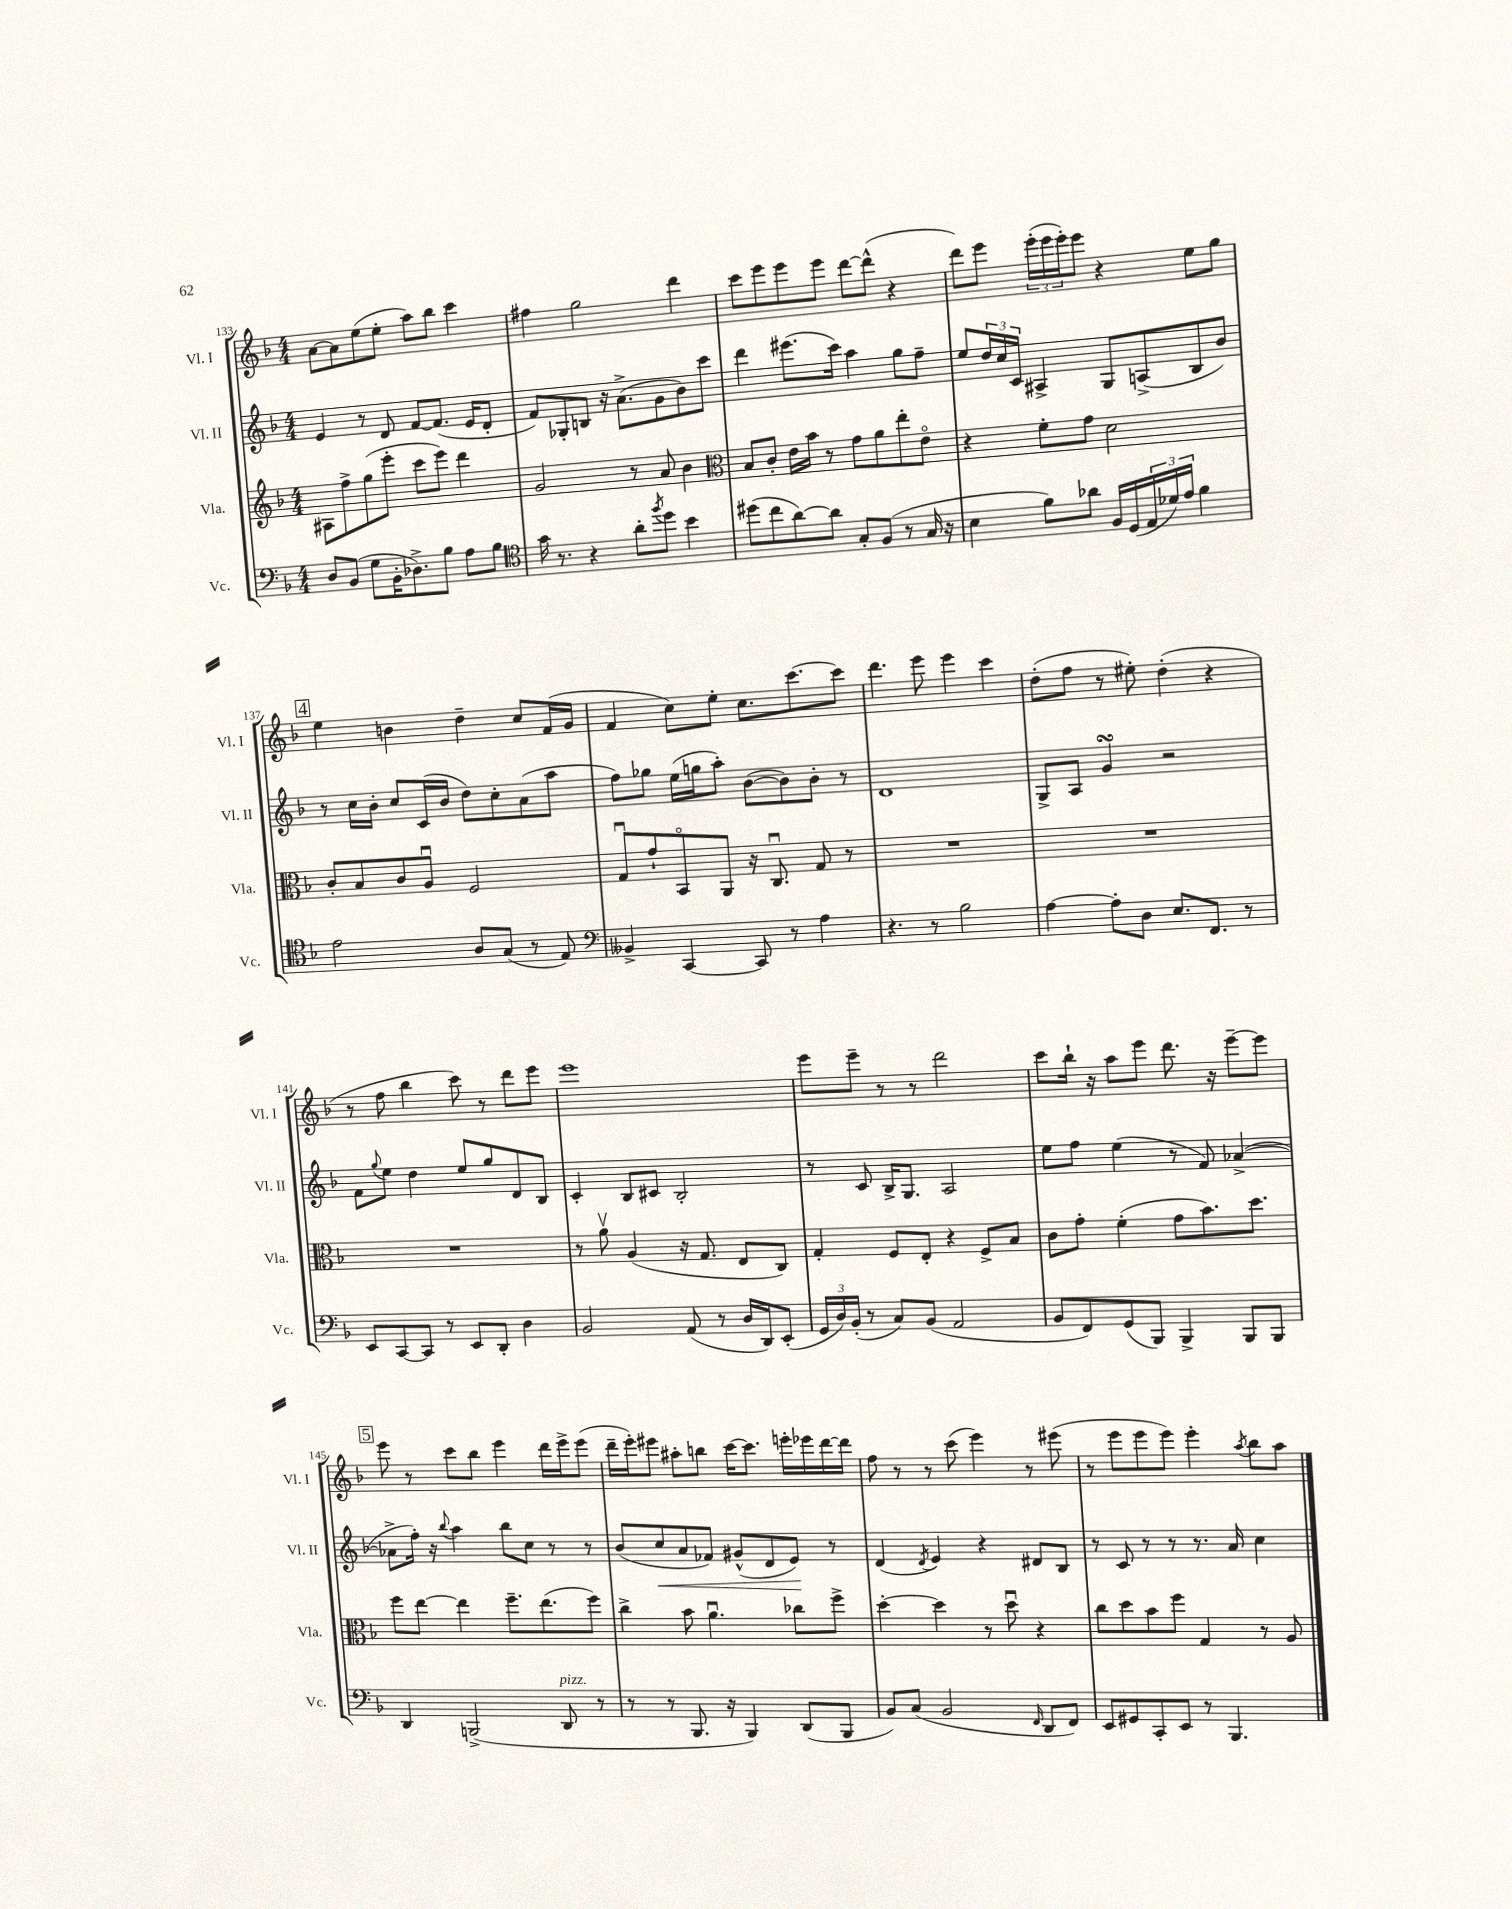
<<
\new StaffGroup <<
\new Staff = "s0" \with { instrumentName = "Vl. I" shortInstrumentName = "Vl. I" } {
    \clef treble \key f \major \numericTimeSignature \time 4/4
    a'8~ a'8 e''8( e''8-. a''8) bes''8 c'''4 |
    fis''4 g''2 d'''4 |
    c'''8 e'''8 e'''8 e'''8 d'''8~ d'''8-^( r4 |
    d'''8) e'''8 \tuplet 3/2 { e'''16-.( e'''16 e'''16-.) } e'''8 r4 e''8 g''8 |
    \mark \markup { \box "4" } e''4 b'4 d''4-- c''8 f'16( g'16 |
    f'4 c''8) e''8-. c''8. c'''8.~ c'''8 |
    d'''4. e'''8 e'''4 c'''4 |
    d''8-.( f''8 r8 eis''8-.) d''4-.( r4 |
    r8 f''8 bes''4 c'''8) r8 d'''8 e'''8 |
    e'''1 |
    e'''8 e'''8-- r8 r8 d'''2 |
    c'''8 bes''16-! r16 a''8 e'''8 d'''8. r16 e'''8~-- e'''8 |
    \mark \markup { \box "5" } e'''8 r8 c'''8 bes''8 e'''4 d'''16 e'''16-> e'''8( |
    d'''16-- e'''16-.) eis'''8 ais''8-. b''8 c'''16~ c'''8. e'''16-. ees'''16 d'''16~ d'''16 |
    f''8 r8 r8 c'''8( e'''4) r8 eis'''8( |
    r8 e'''8 e'''8 e'''8) e'''4-. \acciaccatura { a''8 } bes''8 a''8 \bar "|." |
}
\new Staff = "s1" \with { instrumentName = "Vl. II" shortInstrumentName = "Vl. II" } {
    \clef treble \key f \major \numericTimeSignature \time 4/4
    e'4 r8 d'8 f'8~ f'8.( e'16 d'8-. |
    f'8) ges8-. b8 r16 a'8.->( g'8 bes'8) c'''8 |
    d'''4 eis'''8.( c'''16) a''4 g''8 f''8-- |
    e''8 \tuplet 3/2 { d''16 c''16 c'16 } ais4-> g8 a8->( bes8 bes'8) |
    \mark \markup { \box "4" } r8 c''16 bes'16-. c''8 c'16( bes'16 d''8) c''8-. a'8( a''8 |
    f''8) ges''8 e''16( g''16 a''8-.) bes'8~( bes'8) bes'8-. r8 |
    d'1 |
    g8-> a8 g'4\turn r2 |
    f'8 \appoggiatura { g''8 } e''8 d''4 e''8 g''8 d'8 bes8 |
    c'4-. bes8 cis'8 bes2-. |
    r8 c'8 bes16-> g8. a2 |
    e''8 f''8 e''4( r8 f'8) aes'4~->( |
    \mark \markup { \box "5" } aes'8-> f''16-.) r16 \appoggiatura { bes''8 } a''4 bes''8 c''8 r8 r8 |
    bes'8( c''8\< a'8 fes'8) gis'8-^( d'8 e'8\!) r8 |
    d'4( \acciaccatura { d'8 } e'4) r4 dis'8 bes8 |
    r8 c'8 r8 r8 r8. a'16 c''4 \bar "|." |
}
\new Staff = "s2" \with { instrumentName = "Vla." shortInstrumentName = "Vla." } {
    \clef treble \key f \major \numericTimeSignature \time 4/4
    ais8 f''8-> g''8( e'''8-. c'''8 e'''8) d'''4 |
    g'2 r8 a'8 bes'4 |
    \clef alto bes8 c'8-. e'16 bes'16 r8 g'8 a'8 e''8-. e'8\flageolet |
    r4 f'8-. g'8 d'2 |
    \mark \markup { \box "4" } c'8-. bes8 c'8 a8\downbow f2 |
    g8\downbow g'8-! bes,8\flageolet a,8 r16 c8.\downbow g8 r8 |
    R1 |
    R1 |
    R1 |
    r8 a'8\upbow a4( r16 g8. e8 c8) |
    g4-. f8 e8-. r4 f8-> bes8 |
    c'8 g'8-. f'4-.( g'8 bes'8.) d''8. |
    \mark \markup { \box "5" } f''8 e''8~ e''4 f''8.-- e''8.( f''8) |
    c''4-> bes'8 a'4.\downbow ces''8 f''8-> |
    d''4~-. d''4 r8 d''8\downbow r4 |
    c''8 d''8 bes'8 f''8 g4 r8 a8 \bar "|." |
}
\new Staff = "s3" \with { instrumentName = "Vc." shortInstrumentName = "Vc." } {
    \clef bass \key f \major \numericTimeSignature \time 4/4
    d8 bes,8( g8 bes,16-. des8.->) bes8 a8 bes8 |
    \clef tenor g'16 r8. r4 a'8-. \acciaccatura { f''8 } d''8 bes'4 |
    dis''8( c''8 a'8~) a'8 g8-. f8( r8 g16 r16 |
    bes4 f'8) aes'8 f16 d16( \tuplet 3/2 { e16 des'16) e'16 } f'4 |
    \mark \markup { \box "4" } e'2 a8 g8( r8 e8) |
    \clef bass beses,4-> c,4~ c,8 r8 a4 |
    r4. r8 bes2 |
    a4~ a8-. d8 e8. f,8. r8 |
    e,8 c,8~ c,8 r8 e,8 d,8-. d4 |
    bes,2 a,8( r8 d16 d,16) e,8-.( |
    \tuplet 3/2 { g,16 d16) bes,16-.( } r8 c8) bes,8( a,2 |
    bes,8 f,8) g,8( bes,,8) bes,,4-> bes,,8 bes,,8 |
    \mark \markup { \box "5" } d,4 b,,2->( d,8^\markup { \italic "pizz." } r8 |
    r8 r8 bes,,8. r16 bes,,4) d,8( bes,,8 |
    bes,8) c8( bes,2 \grace { f,16 } d,8 f,8) |
    e,8 gis,8 c,8-. e,8 r8 bes,,4. \bar "|." |
}
>>
>>
\layout { \context { \Score currentBarNumber = #133 } }
